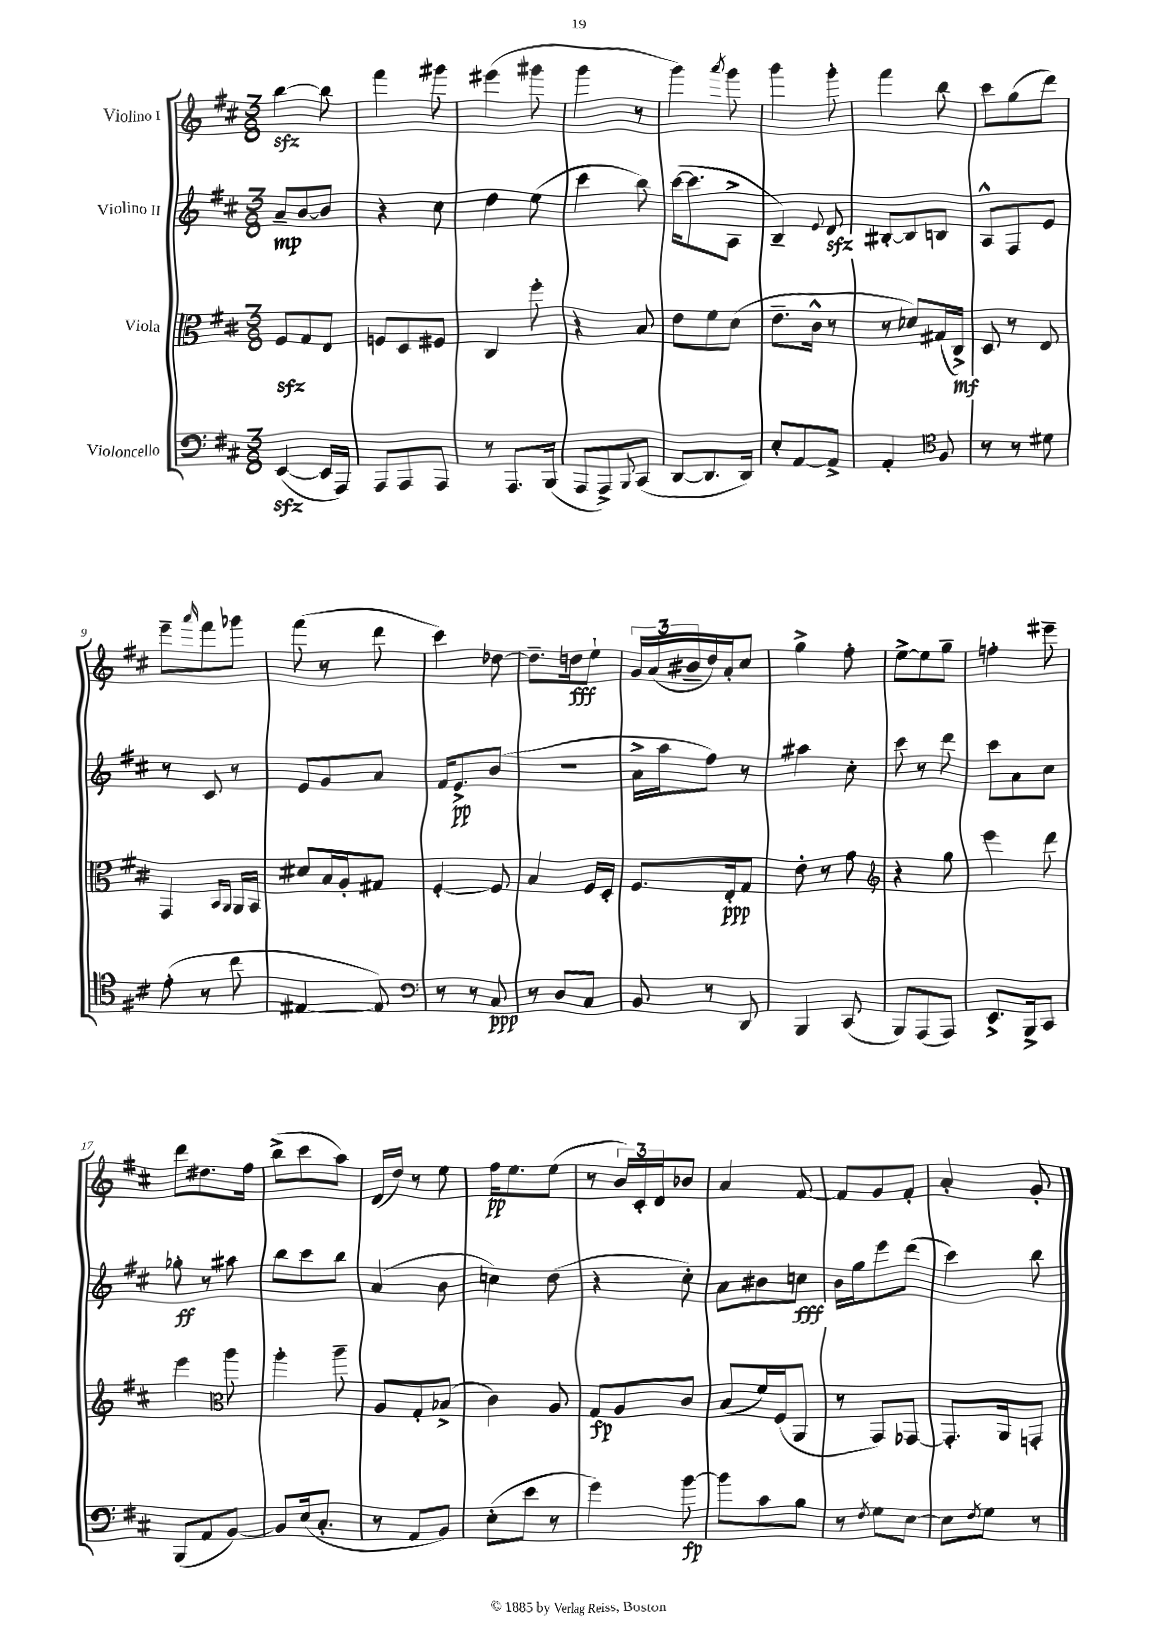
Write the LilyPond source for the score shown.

<<
\new StaffGroup <<
\new Staff = "s0" \with { instrumentName = "Violino I" } {
    \clef treble \key d \major \numericTimeSignature \time 3/8
    b''4~\sfz b''8 |
    fis'''4 gis'''8 |
    eis'''4( gis'''8 |
    g'''4 r8 |
    g'''4) \acciaccatura { a'''8 } g'''8 |
    g'''4 g'''8-. |
    fis'''4 b''8 |
    cis'''8 g''8( d'''8) |
    e'''8-- \grace { a'''16 } fis'''8 ges'''8 |
    fis'''8( r8 d'''8 |
    cis'''4) des''8~ |
    des''8.-- d''16\fff e''8-! |
    \tuplet 3/2 { g'16 a'16( bis'16-- } d''16) a'16-. cis''8 |
    g''4-> fis''8-. |
    e''8~-> e''8 g''8-- |
    f''4-. eis'''8-- |
    d'''8 dis''8. fis''16 |
    b''8->( cis'''8 a''8) |
    d'16( d''16) r8 e''8 |
    fis''16\pp e''8. e''8( |
    r8 \tuplet 3/2 { b'16) cis'16-. d'16 } bes'8 |
    a'4 fis'8~ |
    fis'8 g'8 fis'8-. |
    a'4-. g'8-. \bar "|." |
}
\new Staff = "s1" \with { instrumentName = "Violino II" } {
    \clef treble \key d \major \numericTimeSignature \time 3/8
    a'8--\mp b'8~ b'8 |
    r4 cis''8 |
    d''4 e''8( |
    cis'''4 b''8) |
    cis'''16~( cis'''8. a8-> |
    b4--) \appoggiatura { e'8 } d'8\sfz |
    bis8~-. bis8 b8 |
    a8-^ fis8 e'8 |
    r8 cis'8 r8 |
    e'8 g'8 a'8 |
    fis'16 e'8.->\pp b'8( |
    R4. |
    a'16-> a''16 fis''8) r8 |
    ais''4 cis''8-. |
    cis'''8 r8 d'''8 |
    cis'''8 a'8 cis''8 |
    ges''8-.\ff r8 ais''8 |
    b''8 cis'''8 b''8 |
    a'4( b'8 |
    c''4) d''8( |
    r4 cis''8-.) |
    a'8 bis'8 c''8\fff |
    b'16 g''16 e'''8 d'''8( |
    cis'''4) b''8 \bar "|." |
}
\new Staff = "s2" \with { instrumentName = "Viola" } {
    \clef alto \key d \major \numericTimeSignature \time 3/8
    fis8\sfz g8 e8 |
    f8 d8 fis8 |
    cis4 fis''8-. |
    r4 b8 |
    e'8 fis'8 d'8( |
    e'8.-- cis'16-^ r8 |
    r8 des'8) gis16( cis16->\mf) |
    d8 r8 e8 |
    g,4 \grace { b,16 a,16 } a,16 b,16 |
    dis'8 b16 a16-. gis8 |
    fis4~-. fis8 |
    b4 fis16 d16-. |
    fis8. e16-.\ppp g8 |
    e'8-. r8 g'8 |
    \clef treble r4 g''8 |
    e'''4 d'''8 |
    e'''4 \clef alto a''8 |
    a''4-. a''8-- |
    a8 g8-. bes8->( |
    cis'4) a8 |
    g8\fp a8 cis'8 |
    b8( fis'16) fis16( a,8 |
    r8 g,8) ges,8~ |
    ges,8.-. a,16 g,8-. \bar "|." |
}
\new Staff = "s3" \with { instrumentName = "Violoncello" } {
    \clef bass \key d \major \numericTimeSignature \time 3/8
    e,4~\sfz( e,16 a,,16) |
    a,,8 a,,8 a,,8 |
    r8 a,,8. b,,16( |
    a,,8 a,,8->) \appoggiatura { b,,8 } cis,8( |
    d,8~ d,8. d,16) |
    e8-. a,8~ a,8-> |
    a,4-. \clef tenor fis8 |
    r8 r8 dis'8 |
    e'8-.( r8 cis''8 |
    eis4~ eis8) |
    \clef bass r8 r8 cis8\ppp |
    r8 d8 cis8 |
    b,8 r8 d,8 |
    b,,4 cis,8( |
    b,,8) a,,8( a,,8) |
    e,8.-> b,,16-> cis,8 |
    b,,8( a,8 b,8~) |
    b,8 e16( cis8.-. |
    r8 a,8 b,8) |
    e8-.( e'8 r8 |
    g'4) b'8~\fp |
    b'8 cis'8 b8 |
    r8 \acciaccatura { fis8 } g8 e8~ |
    e8 \acciaccatura { fis8 } g8 r8 \bar "|." |
}
>>
>>
